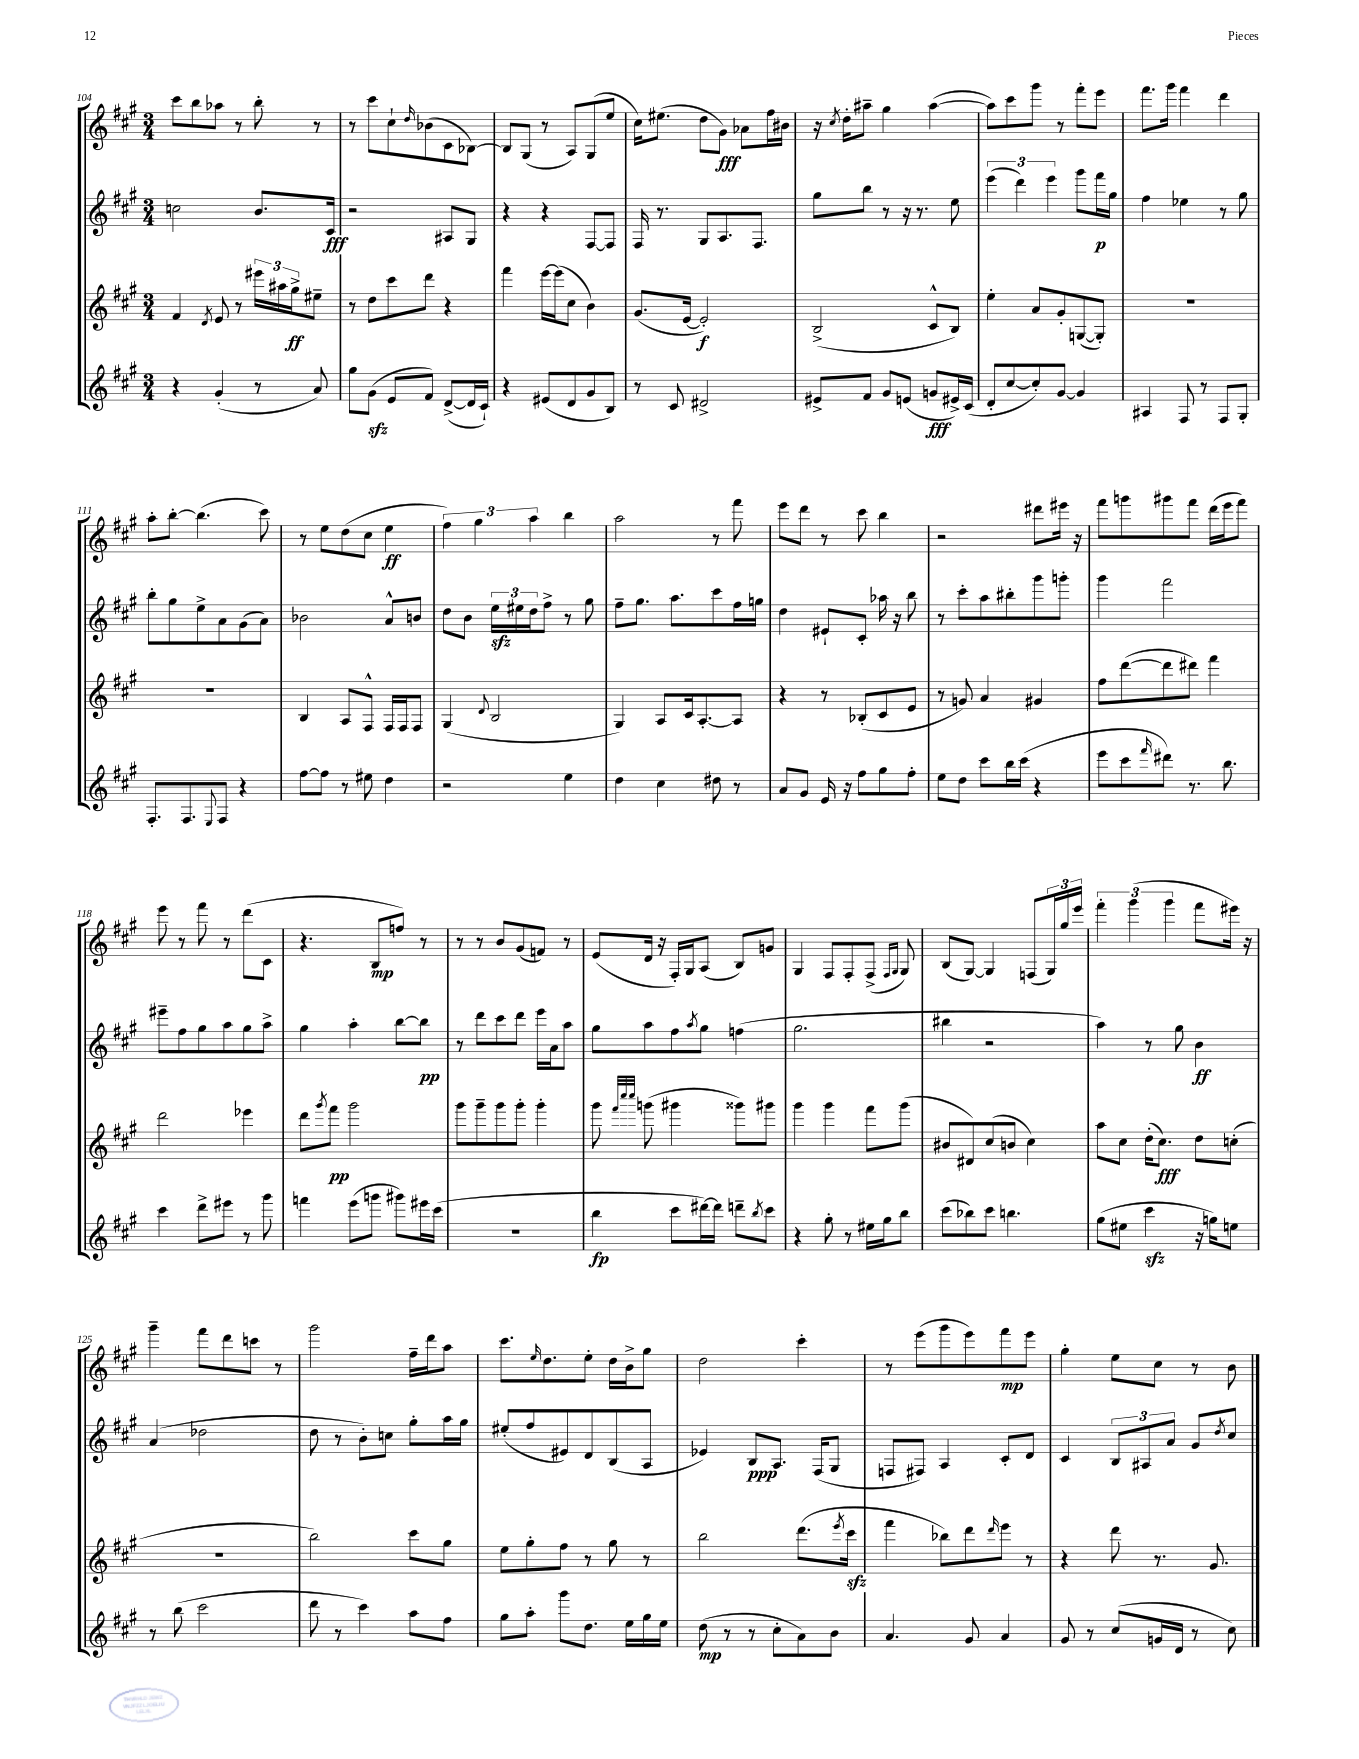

**kern	**kern	**kern	**kern
*staff4	*staff3	*staff2	*staff1
*clefG2	*clefG2	*clefG2	*clefG2
*k[f#c#g#]	*k[f#c#g#]	*k[f#c#g#]	*k[f#c#g#]
*M3/4	*M3/4	*M3/4	*M3/4
4r	4f#/	2cc\	8ccc#\L
.	.	.	8bb\
.	8qd/	.	.
(4g#'/	8e/	.	8aa-\J
.	8r	.	8r
8r	24eee#\LL	8.b/L	8bb'\
.	24aa#\	.	.
.	24gg#^\J	.	.
8a/)	8ee#~\J	.	8r
.	.	16c#/Jk	.
=	=	=	=
8gg#\L	8r	2r	8r
(8g#\J	8dd\L	.	8ccc#\L
8e/L	8ccc#\	.	8cc#`\
.	.	.	16qqdd/
8f#/J)	8ddd\J	.	(8b-\
([8d^/L	4r	8A#/L	8c#\
16d/]L	.	8G#/J	[8B-\J)
16c#`/JJ)	.	.	.
=	=	=	=
4r	4fff#\	4r	8B-/]L
.	.	.	(8G#/J
(8e#/L	[16eee\LL	4r	8r
.	(16eee\]J	.	.
8d/	8cc#\J	.	8A/L)
8g#/	4b\)	[8F#/L	(8G#/
8B/J)	.	8F#/]J	8ee/J
=	=	=	=
8r	(8.g#/L	16F#/	16cc#\LK)
.	.	8.r	(8.ee#\J
8c#/	.	.	.
.	[16e/Jk	.	.
2d#^/	2e'/])	8G#/L	8dd\L
.	.	8.A/	8g#\J)
.	.	.	8a-\L
.	.	8.F#/J	.
.	.	.	16ff#\L
.	.	.	16b#\JJ
=	=	=	=
8e#^/L	(2B^/	8gg#\L	16r
.	.	.	8qcc#/
.	.	.	16dd'\LK
8f#/J	.	8bb\J	8aa#~\J
8g#/L	.	8r	4gg#\
(8e/J	.	16r	.
.	.	8.r	.
8g/L	8c#^^/L	.	([4aa#\
16e#^/L)	8B/J)	8ee\	.
(16c#/JJ	.	.	.
=	=	=	=
8d'/L	4ee'\	(6eee\	8aa#\]L)
[8cc#/	.	.	8ccc#\
.	.	6ddd\)	.
8cc#'/])	8a/L	.	8ggg#\J
.	.	6eee\	.
[8g#/J	8g#'/	.	8r
4g#/]	([8G/	8ggg#\L	8fff#'\L
.	8G'/]J)	16fff#\L	8eee\J
.	.	16gg#\JJ	.
=	=	=	=
4A#/	2.r	4ff#\	8.fff#\L
.	.	.	16ggg#\Jk
8F#/	.	4ee-\	4fff#\
8r	.	.	.
8F#/L	.	8r	4ddd\
8G#'/J	.	8gg#\	.
=	=	=	=
8.F#'/L	2.r	8bb'\L	8aa'\L
.	.	8gg#\	[8bb'\J
8.F#/	.	.	.
.	.	8ee^\	(4.bb\]
8qqE/	.	.	.
8F#/J	.	8a\	.
4r	.	(8g#\	.
.	.	8a\J)	8ccc#\)
=	=	=	=
[8ff#\L	4B/	2b-\	8r
8ff#\]J	.	.	8ee\L
8r	8A/L	.	(8dd\
8ee#\	8F#^^/J	.	8cc#\J
4dd\	16F#/LL	8a^^/L	4ee\
.	16F#/J	.	.
.	8F#/J	8b/J	.
=	=	=	=
2r	(4G#/	8dd\L	6ff#\)
.	.	8b\J	.
.	.	.	6gg#\
.	8qqd/	.	.
.	2B/	24ee\LL	.
.	.	24ee#\	.
.	.	24dd\J	6aa\
.	.	8ff#^\J	.
4ee\	.	8r	4bb\
.	.	8gg#\	.
=	=	=	=
4dd\	4G#/)	8ff#~\L	2aa\
.	.	8.gg#\J	.
4cc#\	8A/L	.	.
.	.	8.aa\L	.
.	16c#/k	.	.
.	[8.A'/	.	.
8dd#\	.	8ccc#\	8r
8r	8A/]J	16ff#\L	8fff#\
.	.	16gg\JJ	.
=	=	=	=
8a/L	4r	4dd\	8eee\L
8g#/J	.	.	8ddd\J
16e/	8r	8e#`/L	8r
16r	.	.	.
8ff#\L	(8B-'/L	8c#'/J	8ccc#\
8gg#\	8c#/	16aa-\	4bb\
.	.	16r	.
8ff#'\J	8e/J	8bb\	.
=	=	=	=
8ee\L	8r	8r	2r
8dd\J	8g/)	8ccc#'\L	.
8ccc#\L	4a/	8aa\	.
16bb\L	.	8bb#'\	.
(16ccc#\JJ	.	.	.
4r	4g#/	8ggg#\	8ddd#\L
.	.	8ggg'\J	16eee#\Jk
.	.	.	16r
=	=	=	=
8eee\L	8ff#\L	4ggg#\	8fff#\L
8ccc#\	([8ddd\	.	8ggg\
16qqfff#/	.	.	.
8ddd#\J)	8ddd\]	2fff#\	8ggg#\
8.r	8ddd#\J)	.	8fff#\J
.	4fff#\	.	(16ddd\LL
8.bb\	.	.	16eee\J
.	.	.	8fff#\J)
=	=	=	=
4ccc#\	2ddd\	8eee#~\L	8eee\
.	.	8ff#\	8r
8ddd^\L	.	8gg#\	8fff#\
8eee#\J	.	8aa\	8r
8r	4eee-\	8gg#\	(8ddd\L
8ggg#\	.	8aa^\J	8c#\J
=	=	=	=
4fff\	8ddd\L	4gg#\	4.r
.	8qggg#/	.	.
.	8fff#\J	.	.
(8eee\L	2ggg#\	4aa'\	.
8ggg\J	.	.	8B/L
8ggg#\L)	.	[8bb\L	8ff/J)
16eee#\L	.	8bb\]J	8r
(16ccc#\JJ	.	.	.
=	=	=	=
2.r	8ggg#\L	8r	8r
.	8ggg#~\	8ddd\L	8r
.	8ggg#\	8ccc#\	8b/L
.	8ggg#'\J	8ddd\J	(8g#/
.	4ggg#'\	16eee\LL	8f/J)
.	.	16a\J	.
.	.	8aa\J	8r
=	=	=	=
4bb\	8ggg#\	8gg#\L	(8e/L
.	32qqfff#/LLL	.	.
.	32qqcccc#/	.	.
.	32qqcccc#/JJJ	.	.
.	(8ggg\	8aa\	16d/Jk
.	.	.	16r
8ccc#\L	4ggg#\	8ff#\	16F#'/LL)
.	.	.	16G#/J
.	.	8qaa/	.
[16ddd#\L)	.	8gg#\J	(8A/J
16ddd#\]JJ	.	.	.
8ddd~\L	8ggg##\L)	(4ff\	8B/L)
8qbb/	.	.	.
8ccc#\J	8ggg#\J	.	8g/J
=	=	=	=
4r	4ggg#\	2.gg#\	4G#/
8gg#'\	4ggg#\	.	8F#/L
8r	.	.	8F#'/
16ee#\LL	8fff#\L	.	(8F#^/J
16gg#\J	.	.	.
.	.	.	16qqF#/LL
.	.	.	16qqG#/JJ
8bb\J	(8ggg#\J	.	8G#/)
=	=	=	=
(8ccc#\L	8b#/L	4bb#\	(8B/L
8bb-\)	8d#/)	.	[8G#/J)
8ccc#\J	(8cc#/	2r	4G#/]
4.bb\	8b/J	.	.
.	4cc#\)	.	(8F/L
.	.	.	24G#/L)
.	.	.	24gg#/
.	.	.	24eee/JJ
=	=	=	=
(8gg#\L	8aa\L	4aa\)	6fff#'\
8ee#\J	8cc#\J	.	.
.	.	.	(6ggg#\
4ccc#\	(16dd'\LK	8r	.
.	8.cc#\J)	.	.
.	.	.	6ggg#\
.	.	8gg#\	.
16r	8dd\L	4b\	8fff#\L
16gg\LK)	.	.	.
8ee\J	(8cc'\J	.	16eee#\Jk)
.	.	.	16r
=	=	=	=
8r	2.r	(4a/	4ggg#~\
(8bb\	.	.	.
2ccc#\	.	2dd-\	8fff#\L
.	.	.	8ddd\
.	.	.	8ccc\J
.	.	.	8r
=	=	=	=
8ddd\	2bb\)	8dd\	2ggg#\
8r	.	8r	.
4ccc#\)	.	8b'\L)	.
.	.	8cc\J	.
8aa\L	8ccc#\L	8gg#'\L	16ff#~\LL
.	.	.	16ddd\J
8ff#\J	8gg#\J	16aa\L	8aa\J
.	.	16gg#\JJ	.
=	=	=	=
8gg#\L	8ee\L	(8ee#'/L	8.ccc#\L
8aa'\J	8gg#'\	8ff#/	.
.	.	.	16qqee/
.	.	.	8.dd\
8ggg#\L	8ff#\J	8e#/)	.
8.dd\J	8r	8d/	8ee'\J
.	8gg#\	(8B/	16dd\LL
16ee\LL	.	.	16b^\J
16gg#\	8r	8A/J	8gg#\J
16ee\JJ	.	.	.
=	=	=	=
(8dd\	2bb\	4e-/)	2dd\
8r	.	.	.
8r	.	8B/L	.
8cc#'\L	.	8.A/J	.
8a\)	(8.ddd\L	.	4ccc#'\
.	.	(16F#/LK	.
8b\J	.	8G#/J	.
.	8qeee/	.	.
.	16ccc#\Jk	.	.
=	=	=	=
4.a/	4fff#\	8F/L	8r
.	.	8F#/J)	(8eee\L
.	8bb-\L)	4A/	8ggg#\
8g#/	8ddd\	.	8eee\)
.	16qqddd/	.	.
4a/	8eee\J	8c#'/L	8fff#\
.	8r	8d/J	8eee\J
=	=	=	=
8g#/	4r	4c#/	4gg#'\
8r	.	.	.
(8cc#/L	8ddd\	12B/L	8ee\L
.	.	12A#/	.
16g/L	8.r	.	8cc#\J
.	.	12a/J	.
16d/JJ	.	.	.
8r	.	8g#/L	8r
.	8.g#/	.	.
.	.	8qdd/	.
8cc#\)	.	8cc#/J	8b\
==	==	==	==
*-	*-	*-	*-
